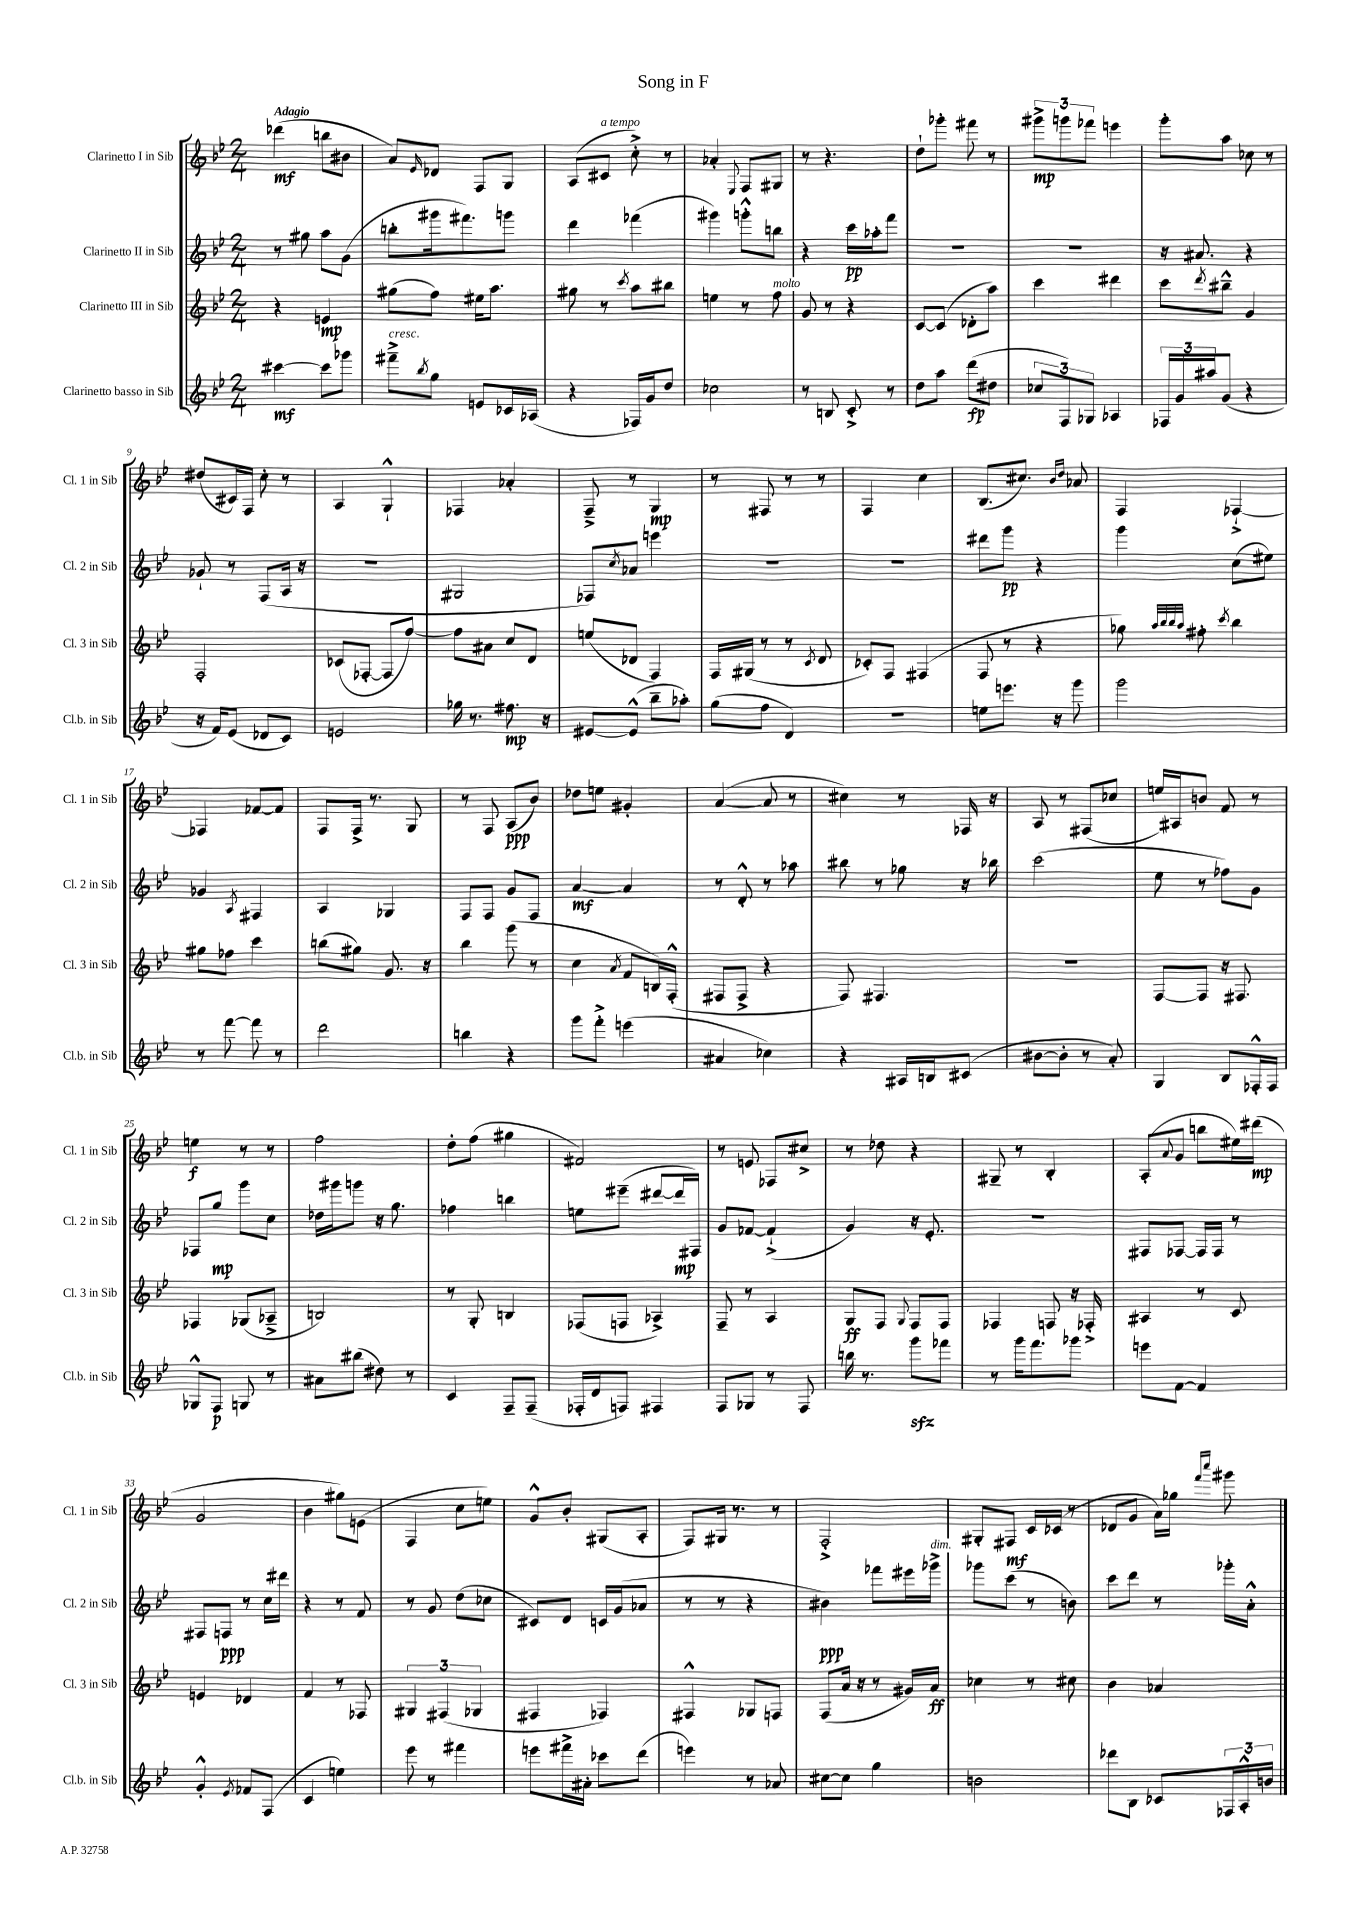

**kern	**kern	**kern	**kern
*staff4	*staff3	*staff2	*staff1
*clefG2	*clefG2	*clefG2	*clefG2
*k[b-e-]	*k[b-e-]	*k[b-e-]	*k[b-e-]
*M2/4	*M2/4	*M2/4	*M2/4
[4ccc#	4r	8r	(4ddd-
.	.	8gg#	.
8ccc#]	4e	8aa	8bb
8ggg-	.	(8g	8b#
=	=	=	=
8fff#~^	(8gg#	8bb'	8a)
8qbb-	.	.	16qqe-
8gg	8ff)	16ggg#	8d-
.	.	8.fff#)	.
8e	16ee#	.	8F
.	8.aa	.	.
16c-	.	8ggg	8G
(16A-	.	.	.
=	=	=	=
4r	8gg#	4ddd	(8A
.	8r	.	8c#
.	8qccc	.	.
16F-)	8aa	(4fff-	8cc'^)
16g	.	.	.
8dd	8bb#	.	8r
=	=	=	=
2cc-	4ee	4ggg#)	4a-'
.	.	.	8qqE-
.	8r	8ggg'^^	8F
.	8ff	8bb	8G#
=	=	=	=
8r	8g	4r	8r
8B	8r	.	4.r
8c'^	4r	16ccc	.
.	.	16aa-'	.
8r	.	8fff	.
=	=	=	=
8dd	[8c	2r	8dd`
8aa	(8c]	.	8ggg-'
(8ddd	8d-'	.	8fff#
8dd#	8aa)	.	8r
=	=	=	=
12cc-	4ccc	2r	12ggg#^
12F)	.	.	12ggg
12G-	.	.	12fff-
4A-	4ddd#	.	4eee
=	=	=	=
24F-	8ccc	16r	8ggg'
24g	.	.	.
.	.	8.a#	.
24aa#	.	.	.
.	8qddd	.	.
(8g	8bb#~^^	.	8aa
4r	4g	4r	8cc-
.	.	.	8r
=	=	=	=
16r	2F'	8g-`	(8dd#
16f)	.	.	.
(8e-	.	8r	16c#)
.	.	.	16F
8d-	.	(8F	8cc'
8c)	.	16A	8r
.	.	16r	.
=	=	=	=
2e	(8c-	2r	4A
.	[8F-'	.	.
.	8F-]	.	4G`^^
.	[8ff)	.	.
=	=	=	=
16gg-	8ff]	2G#	4F-
8.r	.	.	.
.	8a#	.	.
8.ff#	8cc	.	4a-'
.	8d	.	.
16r	.	.	.
=	=	=	=
[8e#	(8ee	8F-)	8F~^
.	.	8qcc	.
(8e#^^]	8d-	8a-	8r
8bb-~	4F)	4eee	4G
8aa-')	.	.	.
=	=	=	=
(8gg	16F	2r	8r
.	(16G#	.	.
8ff	8r	.	8F#
4d)	8r	.	8r
.	8qc	.	.
.	8d	.	8r
=	=	=	=
2r	8c-')	2r	4F
.	8F	.	.
.	(4F#	.	4cc
=	=	=	=
8ee	8F	8ddd#	(8.B-
8.eee	8r	8ggg	.
.	.	.	8.cc#)
.	4r	4r	.
16r	.	.	.
.	.	.	16qqb-
.	.	.	16qqdd
8ggg	.	.	8a-
=	=	=	=
2ggg	8gg-)	4ggg	4F
.	32qqaa	.	.
.	32qqbb-	.	.
.	32qqbb-	.	.
.	32qqaa	.	.
.	8ff#'	.	.
.	8qccc	.	.
.	4bb-	(8cc	[4F-`^
.	.	8ee#)	.
=	=	=	=
8r	8gg#	4g-	4F-]
[8fff	8ff-	.	.
.	.	8qA	.
8fff]	4ccc	4F#	[8f-
8r	.	.	8f-]
=	=	=	=
2ddd	(8bb	4A	8F
.	8gg#)	.	16F^
.	.	.	8.r
.	8.g	4G-	.
.	.	.	8G
.	16r	.	.
=	=	=	=
4bb	4bb-	8F	8r
.	.	8F	8F
4r	(8ggg	8g	(8A
.	8r	8F	8b-)
=	=	=	=
8ggg	4cc	[4a	8dd-
8fff'^	.	.	8ee
.	8qa	.	.
(4eee	8f	4a]	4g#'
.	16B)	.	.
.	(16F'^^	.	.
=	=	=	=
4a#	8F#	8r	([4a
.	8F#^	8d'^^	.
4cc-)	4r	8r	8a]
.	.	8aa-	8r
=	=	=	=
4r	8F)	8bb#	4cc#)
.	4.F#	8r	.
16A#	.	8gg-	8r
16B	.	.	.
(8c#	.	16r	16F-
.	.	16bb-	16r
=	=	=	=
[8b#	2r	(2ccc	8A
8b#']	.	.	8r
8r	.	.	(8F#
8a')	.	.	8cc-
=	=	=	=
4G	[8F	8ee-	16ee)
.	.	.	16A#
.	8F]	8r	8b
8B-	16r	8ff-)	8f
.	8.F#	.	.
16F-'^^	.	8g	8r
16F-	.	.	.
=	=	=	=
8G-^^	4F-	8F-	4ee
8F	.	8gg	.
8G	(8G-	8ggg	8r
8r	8A-~^	8cc	8r
=	=	=	=
8a#	2B)	16dd-	2ff
.	.	16ggg#	.
(8bb#	.	8ggg	.
8dd#)	.	16r	.
.	.	8.gg	.
8r	.	.	.
=	=	=	=
4c	8r	4ff-	8dd'
.	8G'	.	(8ff
8F~	4B	4bb	4gg#
(8F~	.	.	.
=	=	=	=
16F-'	(8F-	8ee	2f#)
16d	.	.	.
8F)	8F	(8eee#~	.
4F#	4A-^)	[8ddd#	.
.	.	16ddd#]	.
.	.	16F#)	.
=	=	=	=
8F	8F~	8g	8r
8G-	8r	[8f-	8e
8r	4A	(4f-`^]	8F-
8F	.	.	8cc#^
=	=	=	=
16bb	8G	4g)	8r
8.r	.	.	.
.	8F	.	8dd-
.	8qqG	.	.
8ggg	8F	16r	4r
.	.	8.e-'	.
8fff-	8F	.	.
=	=	=	=
8r	4F-	2r	8G#~
16ggg	.	.	8r
8.fff	.	.	.
.	8F	.	4B-'
8ggg-	16r	.	.
.	16F-'^	.	.
=	=	=	=
8eee	4A#	8F#	(8A'
.	.	.	8qqa
[8f	.	[8F-	8g
4f]	8r	16F-]	8bb
.	.	16F-	.
.	8c	8r	16ee#)
.	.	.	(16ddd#
=	=	=	=
4g'^^	4e	8F#	2g
.	.	8F	.
8qe-	.	.	.
8f-	4d-	8r	.
(8F	.	16cc	.
.	.	16ddd#	.
=	=	=	=
4c	4f	4r	4b-
4ee)	8r	8r	8gg#)
.	8F-	8f	(8e
=	=	=	=
8eee-	6G#	8r	4F
8r	.	8g	.
.	(6F#	.	.
4fff#	.	(8dd	8cc
.	6G-	.	.
.	.	8cc-	8ee)
=	=	=	=
8eee	4F#	8c#)	8g^^
16fff#^	.	8d	8b-'
16a#'	.	.	.
8ccc-	4F-)	16c	(8G#
.	.	(16g	.
(8ddd	.	8a-	8A'
=	=	=	=
4eee)	4F#^^	8r	8F)
.	.	8r	16G#
.	.	.	8.r
8r	8G-	4r	.
8a-	8F	.	8r
=	=	=	=
[8cc#	(8F	4b#)	2F'^
8cc#]	16a	.	.
.	16r	.	.
4gg	8r	8fff-	.
.	16g#)	16eee#	.
.	16a	16ggg-^	.
=	=	=	=
2b	4cc-	8ggg-	8G#'
.	.	(8ccc	8F#
.	8r	8r	16c
.	.	.	(16c-
.	8cc#	8b)	8r
=	=	=	=
8ddd-	4b-	8ccc	8d-
8B-	.	8ddd	8g
8c-	4a-	8r	16a)
.	.	.	16gg-
.	.	.	16qqfff
.	.	.	16qqcccc
24F-	.	16ggg-'	8ggg#
24A'^^	.	.	.
.	.	16a'^^	.
24b	.	.	.
==	==	==	==
*-	*-	*-	*-
